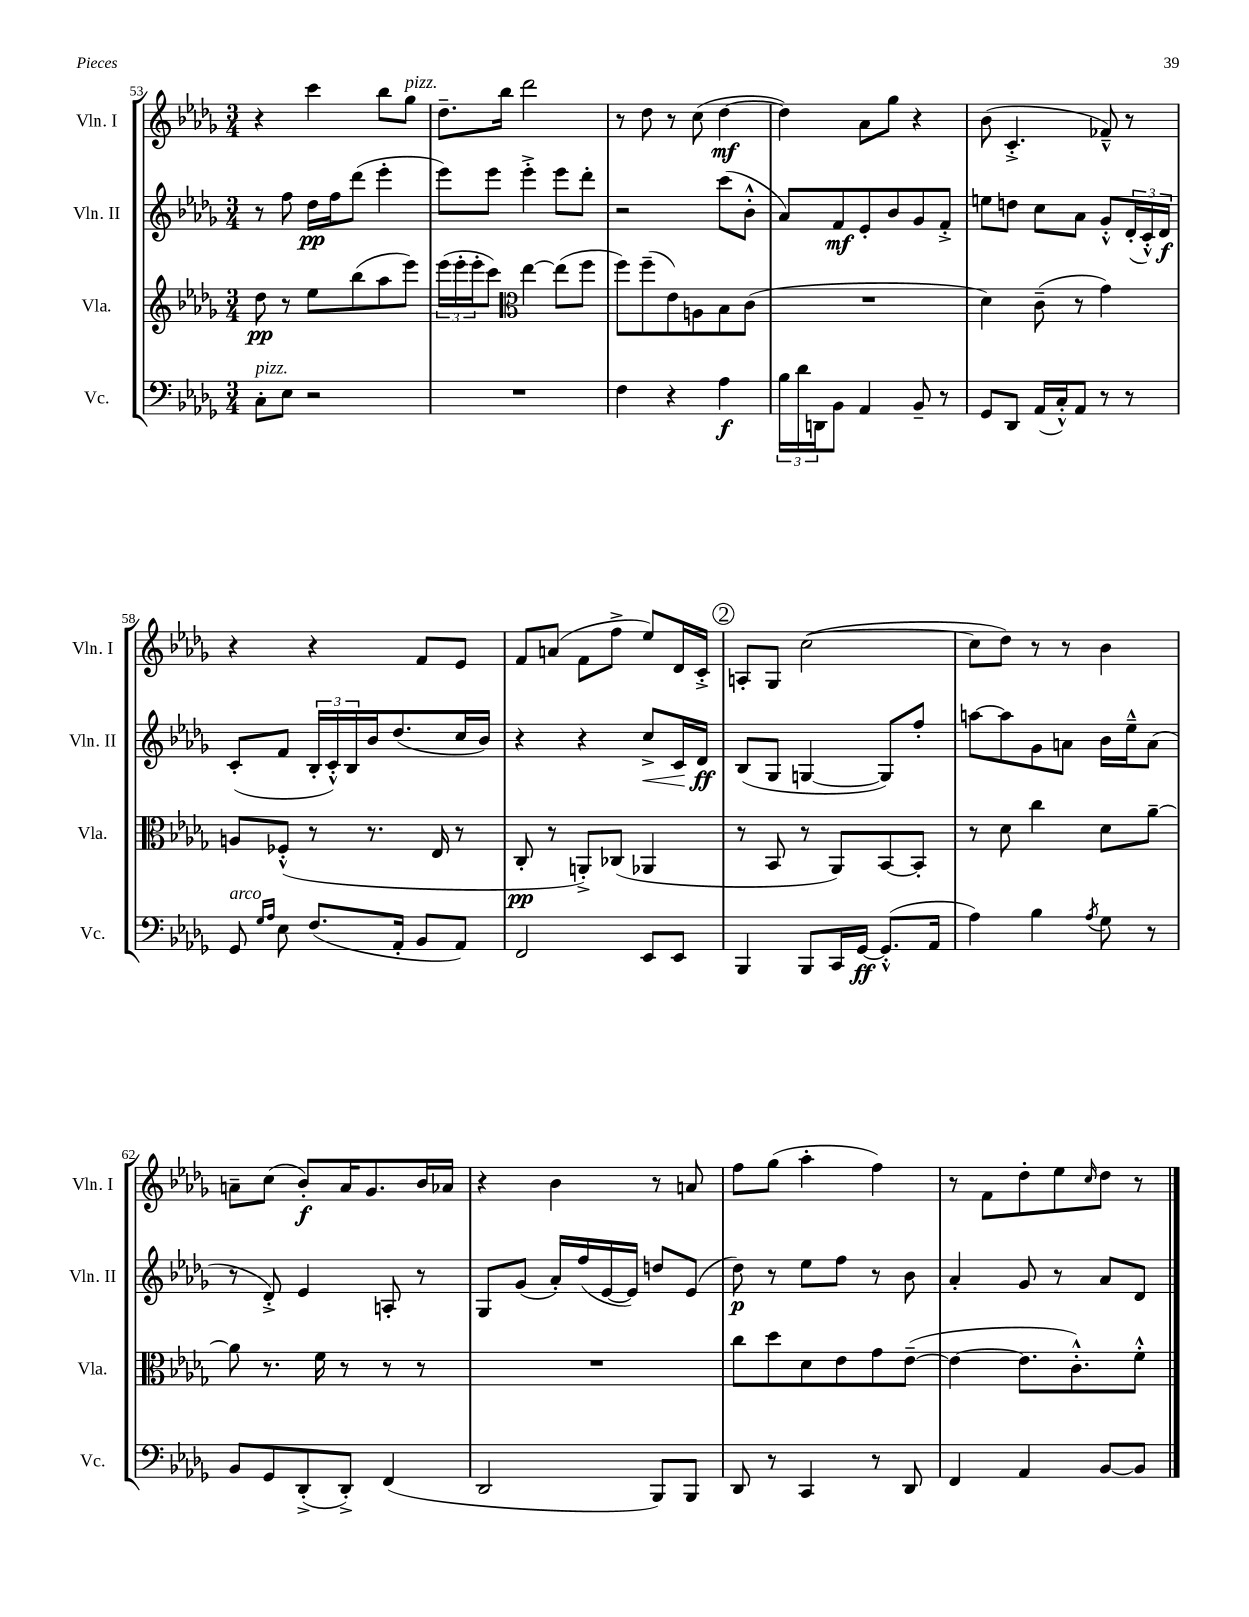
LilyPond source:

<<
\new StaffGroup <<
\new Staff = "s0" \with { instrumentName = "Vln. I" shortInstrumentName = "Vln. I" } {
    \clef treble \key des \major \numericTimeSignature \time 3/4
    r4 c'''4 bes''8 ges''8^\markup { \italic "pizz." } |
    des''8.-- bes''16 des'''2 |
    r8 des''8 r8 c''8( des''4~\mf |
    des''4) aes'8 ges''8 r4 |
    bes'8( c'4.-.-> fes'8---^) r8 |
    r4 r4 f'8 ees'8 |
    f'8 a'8( f'8 f''8-> ees''8) des'16 c'16-.-> |
    \mark \markup { \circle "2" } a8-. ges8 c''2~( |
    c''8 des''8) r8 r8 bes'4 |
    a'8-- c''8( bes'8-.\f) a'16 ges'8. bes'16 aes'16 |
    r4 bes'4 r8 a'8 |
    f''8 ges''8( aes''4-. f''4) |
    r8 f'8 des''8-. ees''8 \grace { c''16 } des''8 r8 \bar "|." |
}
\new Staff = "s1" \with { instrumentName = "Vln. II" shortInstrumentName = "Vln. II" } {
    \clef treble \key des \major \numericTimeSignature \time 3/4
    r8 f''8 des''16\pp f''16 des'''8( ees'''4-. |
    ees'''8) ees'''8 ees'''4-.-> ees'''8 des'''8-. |
    r2 c'''8( bes'8-.-^ |
    aes'8) f'8\mf ees'8-. bes'8 ges'8 f'8-.-> |
    e''8 d''8 c''8 aes'8 ges'8-.-^ \tuplet 3/2 { des'16-.( c'16-.-^) des'16\f } |
    c'8-.( f'8 \tuplet 3/2 { bes16-. c'16-.-^) bes16 } bes'16 des''8.( c''16 bes'16) |
    r4 r4 c''8->\< c'16 des'16\ff\! |
    \mark \markup { \circle "2" } bes8( ges8 g4~ g8) f''8-. |
    a''8~ a''8 ges'8 a'8 bes'16 ees''16---^ a'8( |
    r8 des'8-.->) ees'4 a8-. r8 |
    ges8 ges'8( aes'16-.) f''16( ees'16~ ees'16) d''8 ees'8( |
    des''8\p) r8 ees''8 f''8 r8 bes'8 |
    aes'4-. ges'8 r8 aes'8 des'8 \bar "|." |
}
\new Staff = "s2" \with { instrumentName = "Vla." shortInstrumentName = "Vla." } {
    \clef treble \key des \major \numericTimeSignature \time 3/4
    des''8\pp r8 ees''8 bes''8( aes''8 ees'''8) |
    \tuplet 3/2 { ees'''16( ees'''16-. ees'''16-. } c'''8) \clef alto ees''4~ ees''8( f''8 |
    f''8) f''8--( ees'8) a8 bes8 c'8( |
    R2. |
    des'4) c'8--( r8 ges'4) |
    a8 fes8-.-^( r8 r8. ees16 r8 |
    c8-.\pp r8 a,8-.->) ces8( aes,4 |
    \mark \markup { \circle "2" } r8 bes,8 r8 aes,8) bes,8~ bes,8-. |
    r8 des'8 c''4 des'8 aes'8~-- |
    aes'8 r8. f'16 r8 r8 r8 |
    R2. |
    c''8 des''8 des'8 ees'8 ges'8 ees'8~--( |
    ees'4~ ees'8. c'8.-.-^) f'8-.-^ \bar "|." |
}
\new Staff = "s3" \with { instrumentName = "Vc." shortInstrumentName = "Vc." } {
    \clef bass \key des \major \numericTimeSignature \time 3/4
    c8-.^\markup { \italic "pizz." } ees8 r2 |
    R2. |
    f4 r4 aes4\f |
    \tuplet 3/2 { bes16 des'16 d,16 } bes,8 aes,4 bes,8-- r8 |
    ges,8 des,8 aes,16( c16-.-^) aes,8 r8 r8 |
    ges,8^\markup { \italic "arco" } \grace { ges16 aes16 } ees8 f8.( aes,16-. bes,8 aes,8) |
    f,2 ees,8 ees,8 |
    \mark \markup { \circle "2" } bes,,4 bes,,8 c,16 ges,16~\ff ges,8.-.-^( aes,16 |
    aes4) bes4 \acciaccatura { aes8 } ges8 r8 |
    bes,8 ges,8 des,8-.->( des,8-.->) f,4( |
    des,2 bes,,8) bes,,8 |
    des,8 r8 c,4 r8 des,8 |
    f,4 aes,4 bes,8~ bes,8 \bar "|." |
}
>>
>>
\layout { \context { \Score currentBarNumber = #53 } }
